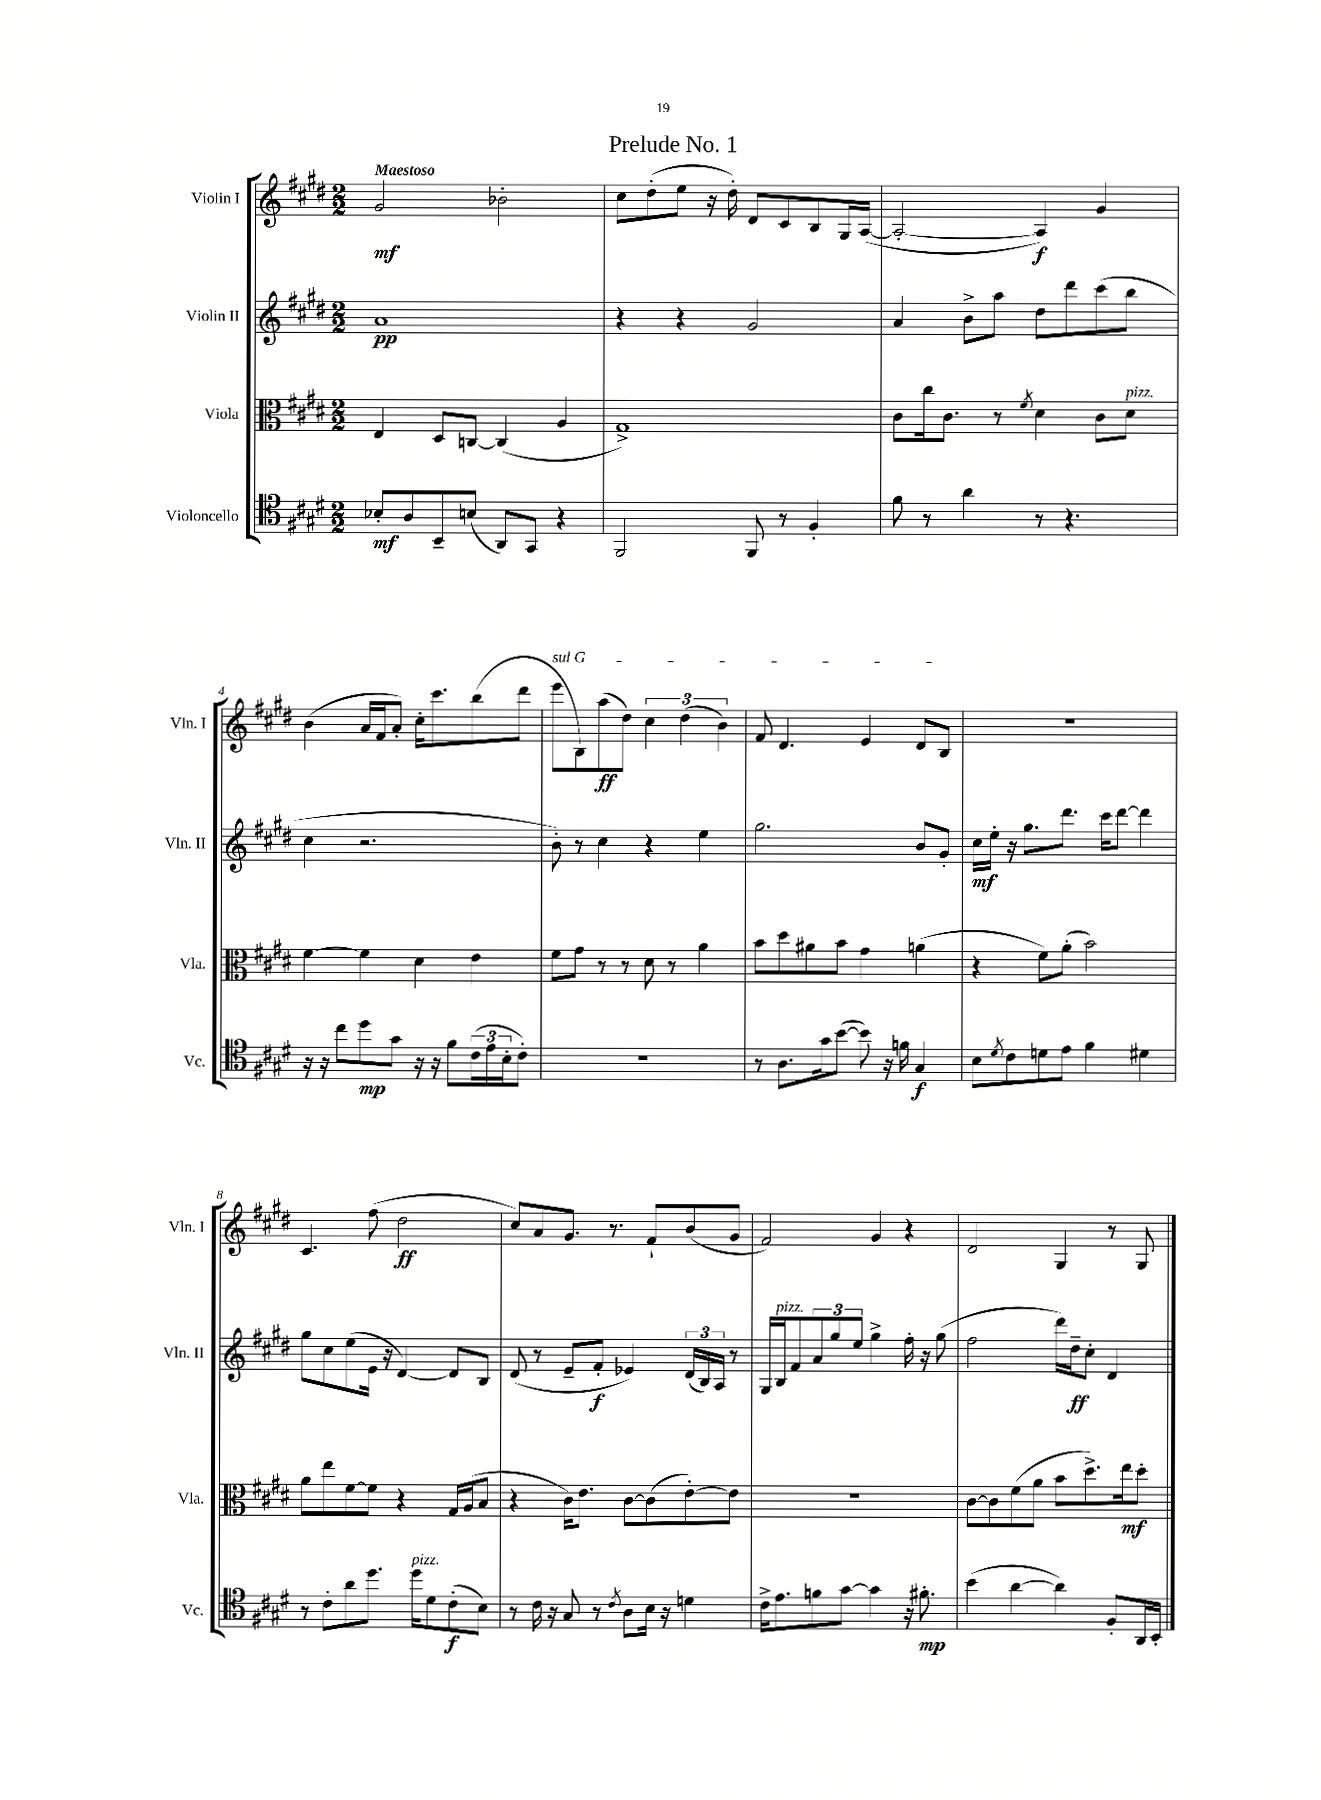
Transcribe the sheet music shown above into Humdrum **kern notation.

**kern	**dynam	**kern	**dynam	**kern	**dynam	**kern	**dynam
*part4	*part4	*part3	*part3	*part2	*part2	*part1	*part1
*staff4	*staff4	*staff3	*staff3	*staff2	*staff2	*staff1	*staff1
*I"Violoncello	*	*I"Viola	*	*I"Violin II	*	*I"Violin I	*
*I'Vc.	*	*I'Vla.	*	*I'Vln. II	*	*I'Vln. I	*
*clefC4	*	*clefC3	*	*clefG2	*	*clefG2	*
*k[f#c#g#d#]	*	*k[f#c#g#d#]	*	*k[f#c#g#d#]	*	*k[f#c#g#d#]	*
*M2/2	*	*M2/2	*	*M2/2	*	*M2/2	*
=1	=1	=1	=1	=1	=1	=1	=1
!	!	!	!	!	!	!LO:TX:a:B:t=Maestoso	!
8B-X'/L	mf	4E/	.	1a	pp	2g#/	mf
8A/	.	.	.	.	.	.	.
8BB~/	.	8D#/L	.	.	.	.	.
(8Bn/J	.	[8Cn/J	.	.	.	.	.
8AA/L)	.	(4C/]	.	.	.	2b-X'\	.
8GG#/J	.	.	.	.	.	.	.
4r	.	4A/	.	.	.	.	.
=2	=2	=2	=2	=2	=2	=2	=2
2FF#/	.	1G#^)	.	4r	.	8cc#\L	.
.	.	.	.	.	.	(8dd#'\	.
.	.	.	.	4r	.	8ee\J	.
.	.	.	.	.	.	16r	.
.	.	.	.	.	.	16dd#'\)	.
8FF#/	.	.	.	2g#/	.	8d#/L	.
8r	.	.	.	.	.	8c#/	.
4F#'/	.	.	.	.	.	8B/	.
.	.	.	.	.	.	16G#/L	.
.	.	.	.	.	.	([16A/JJ	.
=3	=3	=3	=3	=3	=3	=3	=3
8f#\	.	8c#\L	.	4a/	.	2A'/_	.
8r	.	16cc#\k	.	.	.	.	.
.	.	8.c#\J	.	.	.	.	.
4a\	.	.	.	8b^\L	.	.	.
.	.	8r	.	8aa\J	.	.	.
.	.	8qf#/	.	.	.	.	.
8r	.	4d#\	.	8dd#\L	.	4A/])	f
4.r	.	.	.	8ddd#\	.	.	.
.	.	8c#\L	.	(8ccc#\	.	4g#/	.
!	!	!LO:TX:a:i:t=pizz.	!	!	!	!	!
.	.	8d#\J	.	8bb\J	.	.	.
!!LO:LB:g=z
=4	=4	=4	=4	=4	=4	=4	=4
16r	.	[4f#\	.	4cc#\	.	(4b\	.
16r	.	.	.	.	.	.	.
8cc#\L	.	.	.	.	.	.	.
8dd#\	mp	4f#\]	.	2.r	.	16a/LL	.
.	.	.	.	.	.	16f#/J	.
8g#\J	.	.	.	.	.	8a'/J)	.
16r	.	4d#\	.	.	.	16cc#'\KL	.
16r	.	.	.	.	.	8.ccc#\	.
8f#\L	.	.	.	.	.	.	.
(24c#\L	.	4e\	.	.	.	(8bb\	.
24e\	.	.	.	.	.	.	.
24B'\J	.	.	.	.	.	.	.
8c#'\J)	.	.	.	.	.	8ddd#\J	.
=5	=5	=5	=5	=5	=5	=5	=5
!	!	!	!	!	!	!LO:TX:a:i:t=sul G	!
1r	.	8f#\L	.	8b'\)	.	8eee\L	.
.	.	8g#\J	.	8r	.	8B\)	.
.	.	8r	.	4cc#\	.	(8aa\	ff
.	.	8r	.	.	.	8dd#\J)	.
.	.	8d#\	.	4r	.	6cc#\	.
.	.	8r	.	.	.	.	.
.	.	.	.	.	.	(6dd#\	.
.	.	4a\	.	4ee\	.	.	.
.	.	.	.	.	.	6b\)	.
=6	=6	=6	=6	=6	=6	=6	=6
8r	.	8b\L	.	2.gg#\	.	8f#/	.
8.A\L	.	8dd#\	.	.	.	4.d#/	.
.	.	8a#X\	.	.	.	.	.
16g#\k	.	.	.	.	.	.	.
([8b\J	.	8b\J	.	.	.	.	.
8b\])	.	4g#\	.	.	.	4e/	.
16r	.	.	.	.	.	.	.
16fn\	.	.	.	.	.	.	.
4G#/	f	(4an\	.	8b/L	.	8d#/L	.
.	.	.	.	8g#'/J	.	8B/J	.
=7	=7	=7	=7	=7	=7	=7	=7
8B\L	.	4r	.	16cc#\LL	mf	1r	.
.	.	.	.	16ee'\JJ	.	.	.
8qd#/	.	.	.	.	.	.	.
8c#\	.	.	.	16r	.	.	.
.	.	.	.	8.gg#\L	.	.	.
8dn\	.	8f#\L)	.	.	.	.	.
8e\J	.	(8a'\J	.	8.ddd#\J	.	.	.
4f#\	.	2b\)	.	.	.	.	.
.	.	.	.	16ccc#\KL	.	.	.
.	.	.	.	[8ddd#\J	.	.	.
4d#X\	.	.	.	4ddd#\]	.	.	.
!!LO:LB:g=z
=8	=8	=8	=8	=8	=8	=8	=8
8r	.	8a\L	.	8gg#\L	.	4.c#/	.
8c#'\L	.	8ee\	.	8cc#\	.	.	.
8a\	.	[8f#\	.	(8ee\	.	.	.
8.dd#\J	.	8f#\J]	.	16e\Jk	.	(8ff#\	.
.	.	.	.	16r	.	.	.
.	.	4r	.	[4d#/)	.	2dd#\	ff
!LO:TX:a:i:t=pizz.	!	!	!	!	!	!	!
16dd#\KL	.	.	.	.	.	.	.
8d#\	.	.	.	.	.	.	.
(8c#'\	f	16G#/LL	.	8d#/L]	.	.	.
.	.	(16A/J	.	.	.	.	.
8B\J)	.	8B/J	.	8B/J	.	.	.
=9	=9	=9	=9	=9	=9	=9	=9
8r	.	4r	.	(8d#/	.	8cc#/L)	.
16c#\	.	.	.	8r	.	8a/	.
16r	.	.	.	.	.	.	.
8G#/	.	16c#\KL)	.	8e~/L	.	8.g#/J	.
.	.	8.e\J	.	.	.	.	.
8r	.	.	.	8f#'/J	f	.	.
.	.	.	.	.	.	8.r	.
8qc#/	.	.	.	.	.	.	.
8A\L	.	[8c#\L	.	4e-X/)	.	.	.
16B\Jk	.	(8c#\]	.	.	.	8f#`/L	.
16r	.	.	.	.	.	.	.
4dn\	.	[8e'\)	.	(24d#/LL	.	(8b/	.
.	.	.	.	24B/)	.	.	.
.	.	.	.	24A/JJ	.	.	.
.	.	8e\J]	.	8r	.	8g#/J	.
=10	=10	=10	=10	=10	=10	=10	=10
16c#^\KL	.	1r	.	16G#/LL	.	2f#/)	.
!	!	!	!	!LO:TX:a:i:t=pizz.	!	!	!
8.e\	.	.	.	16B/J	.	.	.
.	.	.	.	8f#/	.	.	.
8fn\	.	.	.	12a/	.	.	.
.	.	.	.	12gg#/	.	.	.
[8g#\J	.	.	.	.	.	.	.
.	.	.	.	12ee/J	.	.	.
4g#\]	.	.	.	4gg#^\	.	4g#/	.
16r	.	.	.	16ff#'\	.	4r	.
8.f#X'\	mp	.	.	16r	.	.	.
.	.	.	.	(8gg#\	.	.	.
=11	=11	=11	=11	=11	=11	=11	=11
(4b\	.	[8c#\L	.	2ff#\	.	2d#/	.
.	.	8c#\]	.	.	.	.	.
[4a\	.	(8f#\	.	.	.	.	.
.	.	8a\J	.	.	.	.	.
4a\])	.	8b\L	.	16ddd#\LL)	.	4G#/	.
.	.	.	.	16dd#~\J	ff	.	.
.	.	8.dd#^\)	.	8cc#'\J	.	.	.
8F#'/L	.	.	.	4d#/	.	8r	.
.	.	16ee\k	mf	.	.	.	.
16AA/L	.	8dd#'\J	.	.	.	8G#/	.
16BB'/JJ	.	.	.	.	.	.	.
==	==	==	==	==	==	==	==
*-	*-	*-	*-	*-	*-	*-	*-
